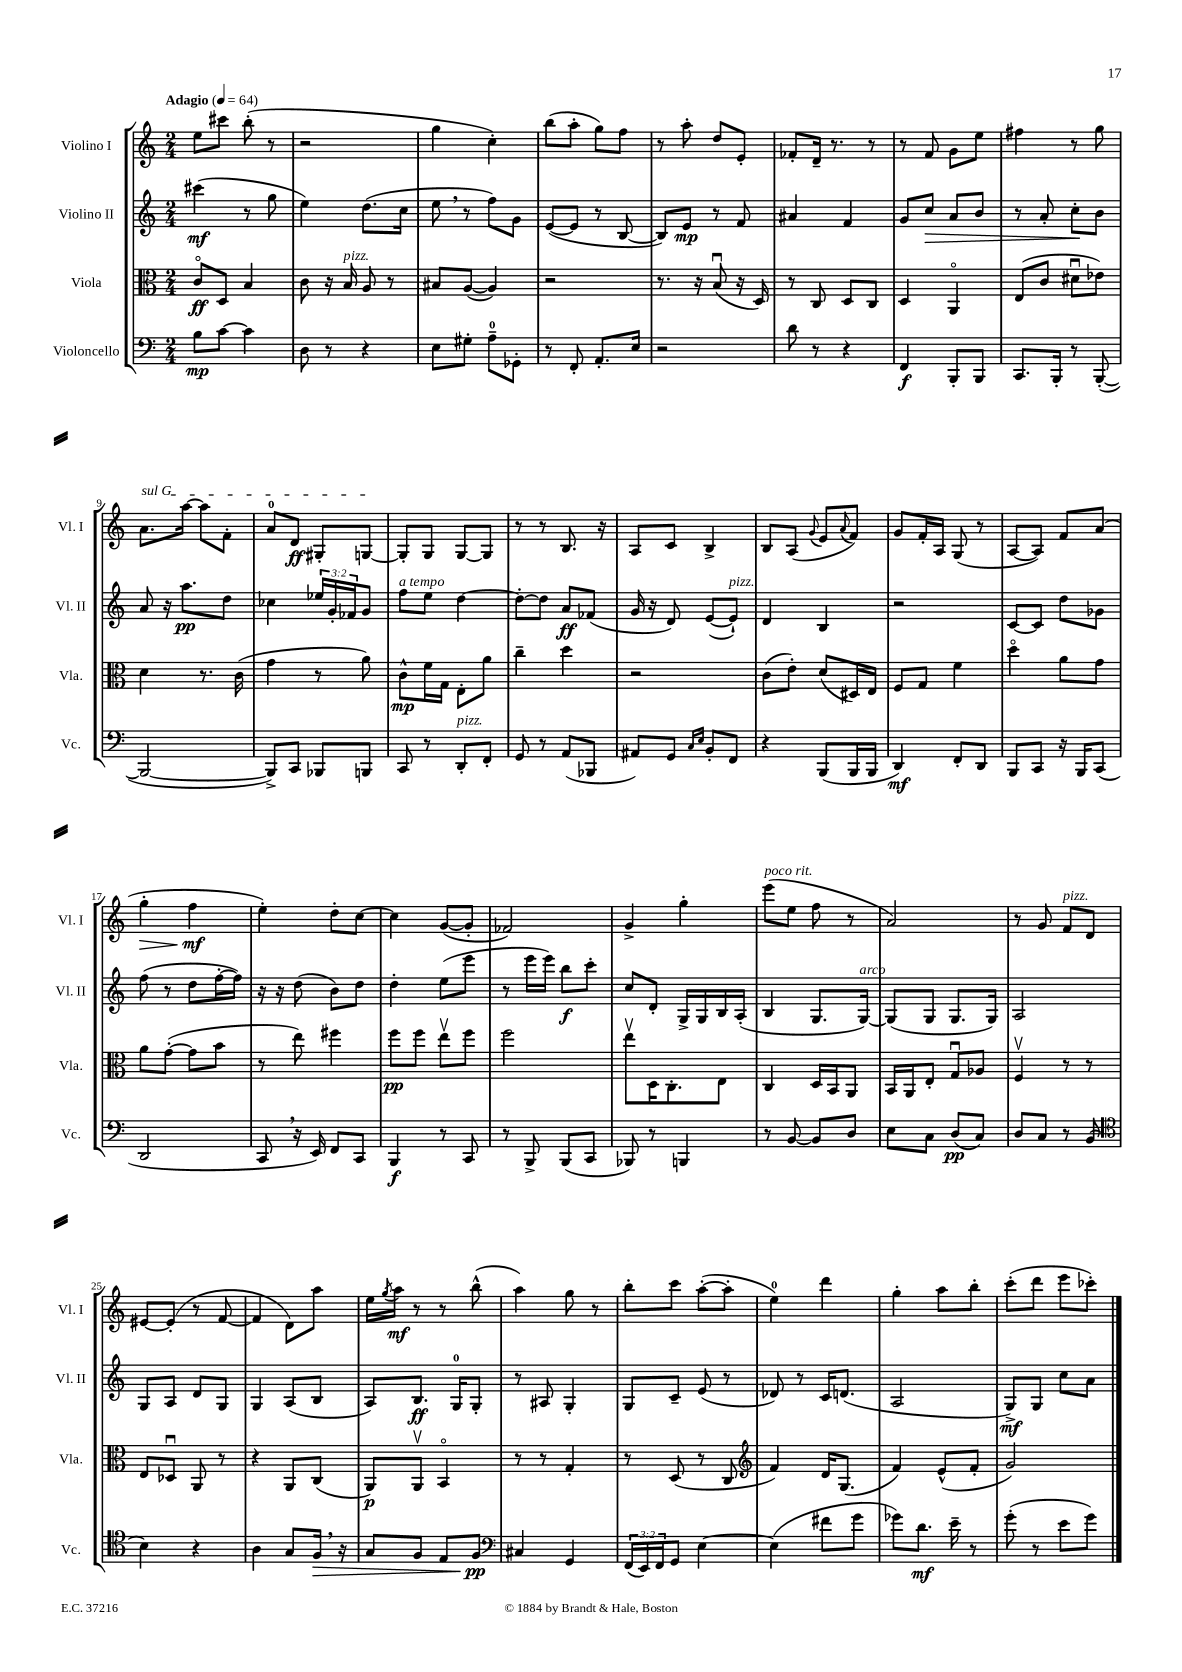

**kern	**dynam	**kern	**dynam	**kern	**dynam	**kern	**dynam
*part4	*part4	*part3	*part3	*part2	*part2	*part1	*part1
*staff4	*staff4	*staff3	*staff3	*staff2	*staff2	*staff1	*staff1
*I"Violoncello	*	*I"Viola	*	*I"Violino II	*	*I"Violino I	*
*I'Vc.	*	*I'Vla.	*	*I'Vl. II	*	*I'Vl. I	*
*clefF4	*	*clefC3	*	*clefG2	*	*clefG2	*
*k[]	*	*k[]	*	*k[]	*	*k[]	*
*M2/4	*	*M2/4	*	*M2/4	*	*M2/4	*
*MM64	*	*MM64	*	*MM64	*	*MM64	*
=1	=1	=1	=1	=1	=1	=1	=1
!	!	!	!	!	!	!LO:TX:a:B:t=Adagio	!
8B\L	mp	8c/L	ff	(4ccc#X\	mf	8ee\L	.
[8c\J	.	8D/J	.	.	.	8ccc#X\J	.
4c\]	.	4B/	.	8r	.	(8bb'\	.
.	.	.	.	8gg\	.	8r	.
=2	=2	=2	=2	=2	=2	=2	=2
8D\	.	8c\	.	4ee\)	.	2r	.
8r	.	16r	.	.	.	.	.
!	!	!LO:TX:a:i:t=pizz.	!	!	!	!	!
.	.	16B/	.	.	.	.	.
4r	.	8A/	.	(8.dd\L	.	.	.
.	.	8r	.	.	.	.	.
.	.	.	.	16cc\Jk	.	.	.
=3	=3	=3	=3	=3	=3	=3	=3
8E\L	.	8B#X/L	.	8ee,\	.	4gg\	.
8G#X'\J	.	([8A/J	.	8r	.	.	.
8A~\L	.	4A/])	.	8ff\L)	.	4cc'\)	.
8GG-X'\J	.	.	.	8g\J	.	.	.
=4	=4	=4	=4	=4	=4	=4	=4
8r	.	2r	.	([8e/L	.	(8bb\L	.
8FF'/	.	.	.	8e/J]	.	8aa'\J	.
8.AA'/L	.	.	.	8r	.	8gg\L)	.
.	.	.	.	[8B/	.	8ff\J	.
16E/Jk	.	.	.	.	.	.	.
=5	=5	=5	=5	=5	=5	=5	=5
2r	.	8.r	.	8B/L])	.	8r	.
.	.	.	.	8e/J	mp	8aa'\	.
.	.	16r	.	.	.	.	.
.	.	(8Bu/	.	8r	.	8dd/L	.
.	.	16r	.	8f/	.	8e'/J	.
.	.	16D/)	.	.	.	.	.
=6	=6	=6	=6	=6	=6	=6	=6
8d\	.	8r	.	4a#X/	.	8f-X'/L	.
8r	.	8C/	.	.	.	16d~/Jk	.
.	.	.	.	.	.	8.r	.
4r	.	8D/L	.	4f/	.	.	.
.	.	8C/J	.	.	.	8r	.
=7	=7	=7	=7	=7	=7	=7	=7
4FF/	f	4D/	.	8g/L	.	8r	.
!	!	!	!	!	!LO:HP:b	!	!
.	.	.	.	8cc/J	>	8f/	.
8BBB'/L	.	4AA/	.	8a/L	.	8g\L	.
8BBB/J	.	.	.	8b/J	.	8ee\J	.
=8	=8	=8	=8	=8	=8	=8	=8
8.CC/L	.	(8E/L	.	8r	.	4ff#X\	.
.	.	8c/J	.	8a'/	.	.	.
16BBB'/Jk	.	.	.	.	.	.	.
8r	.	8d#Xu\L	.	8cc'\L	.	8r	.
([8BBB'/	.	8e-X\J)	.	8b\J	]	8gg\	.
!!LO:LB:g=z
=9	=9	=9	=9	=9	=9	=9	=9
!	!	!	!	!	!	!LO:TX:a:i:t=sul G	!
2BBB/_	.	4d\	.	8a/	.	8.a\L	.
.	.	.	.	16r	.	.	.
.	.	.	.	8.aa\L	pp	[16aa\Jk	.
.	.	8.r	.	.	.	8aa\L]	.
.	.	.	.	8dd\J	.	8f'\J	.
.	.	(16c\	.	.	.	.	.
=10	=10	=10	=10	=10	=10	=10	=10
8BBB^/L])	.	4g\	.	4cc-X\	.	8a/L	.
8CC/J	.	.	.	.	.	8d/J	ff
8BBB-X/L	.	8r	.	24ee-X/LL	.	8G#X'/L	.
.	.	.	.	24g'/	.	.	.
.	.	.	.	24f-X/J	.	.	.
8BBBn/J	.	8a\)	.	8g/J	.	[8Gn/J	.
=11	=11	=11	=11	=11	=11	=11	=11
!	!	!	!	!LO:TX:a:i:t=a tempo	!	!	!
8CC/	.	8c^^\L	mp	8ff\L	.	8G'/L]	.
8r	.	16f\L	.	8ee\J	.	8G/J	.
.	.	16G\JJ	.	.	.	.	.
!LO:TX:a:i:t=pizz.	!	!	!	!	!	!	!
8DD'/L	.	8E'\L	.	[4dd\	.	[8G/L	.
8FF'/J	.	8a\J	.	.	.	8G/J]	.
=12	=12	=12	=12	=12	=12	=12	=12
8GG/	.	4cc~\	.	8dd'\L_	.	8r	.
8r	.	.	.	8dd\J]	.	8r	.
(8AA/L	.	4dd\	.	8a/L	ff	8.B/	.
8BBB-X/J	.	.	.	(8f-X/J	.	.	.
.	.	.	.	.	.	16r	.
=13	=13	=13	=13	=13	=13	=13	=13
8AA#X/L)	.	2r	.	16g/	.	8A/L	.
.	.	.	.	16r	.	.	.
8GG/J	.	.	.	8d/)	.	8c/J	.
16qqC/LL	.	.	.	.	.	.	.
16qqE/JJ	.	.	.	.	.	.	.
8BB'/L	.	.	.	([8e/L	.	4B^/	.
!	!	!	!	!LO:TX:a:i:t=pizz.	!	!	!
8FF/J	.	.	.	8e`/J])	.	.	.
=14	=14	=14	=14	=14	=14	=14	=14
4r	.	(8c\L	.	4d/	.	8B/L	.
.	.	8e'\J)	.	.	.	(8A/J	.
.	.	.	.	.	.	8qqg/	.
(8BBB/L	.	(8d/L	.	4B/	.	8e/L	.
.	.	.	.	.	.	8qqa/	.
16BBB/L	.	16D#X/L)	.	.	.	8f/J)	.
16BBB/JJ	.	16E/JJ	.	.	.	.	.
=15	=15	=15	=15	=15	=15	=15	=15
4DD/)	mf	8F/L	.	2r	.	8g/L	.
.	.	8G/J	.	.	.	16f'/L	.
.	.	.	.	.	.	16A/JJ	.
8FF'/L	.	4f\	.	.	.	(8G/	.
8DD/J	.	.	.	.	.	8r	.
=16	=16	=16	=16	=16	=16	=16	=16
8BBB/L	.	4dd\	.	[8c/L	.	[8A/L	.
8CC/J	.	.	.	8c/J]	.	8A/J])	.
16r	.	8a\L	.	8dd\L	.	8f/L	.
16BBB/KL	.	.	.	.	.	.	.
(8CC/J	.	8g\J	.	8g-X\J	.	(8a/J	.
!!LO:LB:g=z
=17	=17	=17	=17	=17	=17	=17	=17
!	!	!	!	!	!	!	!LO:HP:b
2DD/	.	8a\L	.	(8ff\	.	4gg'\	>
.	.	([8g'\J	.	8r	.	.	.
.	.	8g\L]	.	8dd\L	.	4ff\	mf
.	.	8b\J	.	[16ff'\L	.	.	.
.	.	.	.	16ff\JJ])	.	.	.
.	.	.	.	.	.	.	]
=18	=18	=18	=18	=18	=18	=18	=18
8CC,/	.	8r	.	16r	.	4ee'\)	.
.	.	.	.	16r	.	.	.
16r	.	8ee\)	.	(8dd\	.	.	.
16EE/)	.	.	.	.	.	.	.
8FF/L	.	4ff#X\	.	8b\L)	.	8dd'\L	.
8CC/J	.	.	.	8dd\J	.	[8cc\J	.
=19	=19	=19	=19	=19	=19	=19	=19
4BBB/	f	8ff\L	pp	4dd'\	.	4cc\]	.
.	.	8ff\J	.	.	.	.	.
8r	.	8eev\L	.	(8ee\L	.	([8g/L	.
8CC/	.	8ff\J	.	8eee\J	.	8g'/J]	.
=20	=20	=20	=20	=20	=20	=20	=20
8r	.	2ff\	.	8r	.	2f-X/)	.
8BBB^/	.	.	.	16eee\LL	.	.	.
.	.	.	.	16eee\JJ)	.	.	.
(8BBB/L	.	.	.	8bb\L	f	.	.
8CC/J	.	.	.	8ccc'\J	.	.	.
=21	=21	=21	=21	=21	=21	=21	=21
8BBB-X/)	.	8eev\L	.	8cc/L	.	4g^/	.
8r	.	16D\K	.	8d'/J	.	.	.
.	.	8.C'\	.	.	.	.	.
4BBBn/	.	.	.	16G^/LL	.	4gg'\	.
.	.	.	.	16G/	.	.	.
.	.	8E\J	.	16B/	.	.	.
.	.	.	.	(16A'/JJ	.	.	.
=22	=22	=22	=22	=22	=22	=22	=22
!	!	!	!	!	!	!LO:TX:a:i:t=poco rit.	!
8r	.	4C/	.	4B/	.	(8eee\L	.
[8BB/	.	.	.	.	.	8ee\J	.
8BB/L]	.	16D/LL	.	8.G/L	.	8ff\	.
.	.	16BB/J	.	.	.	.	.
8D/J	.	8AA/J	.	.	.	8r	.
!	!	!	!	!LO:TX:a:i:t=arco	!	!	!
.	.	.	.	[16G/Jk)	.	.	.
=23	=23	=23	=23	=23	=23	=23	=23
8E\L	.	16BB/LL	.	(8G/L]	.	2a/)	.
.	.	16AA/J	.	.	.	.	.
8C\J	.	8E'/J	.	8G/J	.	.	.
(8D/L	pp	8Gu/L	.	8.G/L	.	.	.
8C/J)	.	8A-X/J	.	.	.	.	.
.	.	.	.	16G/Jk)	.	.	.
=24	=24	=24	=24	=24	=24	=24	=24
8D/L	.	4Fv/	.	2A/	.	8r	.
8C/J	.	.	.	.	.	8g/	.
!	!	!	!	!	!	!LO:TX:a:i:t=pizz.	!
8r	.	8r	.	.	.	8f/L	.
(8BB/	.	8r	.	.	.	8d/J	.
!!LO:LB:g=z
=25	=25	=25	=25	=25	=25	=25	=25
*clefC4	*	*	*	*	*	*	*
4B\)	.	8E/L	.	8G/L	.	[8e#X/L	.
.	.	8D-Xu/J	.	8A/J	.	(8e#'/J]	.
4r	.	8AA/	.	8d/L	.	8r	.
.	.	8r	.	8G/J	.	[8f/	.
=26	=26	=26	=26	=26	=26	=26	=26
4A\	.	4r	.	4G/	.	4f/]	.
8G/L	.	8AA/L	.	(8A/L	.	8d\L)	.
!	!LO:HP:b	!	!	!	!	!	!
16F,/Jk	>	(8C/J	.	8B/J	.	8aa\J	.
16r	.	.	.	.	.	.	.
=27	=27	=27	=27	=27	=27	=27	=27
8G/L	.	8AA/L)	p	8A/L)	.	16ee\LL	.
.	.	.	.	.	.	8qgg/	.
.	.	.	.	.	.	16aa\JJ	mf
8F/J	.	8AAv/J	.	8.B/J	ff	8r	.
8E/L	.	4BB/	.	.	.	8r	.
.	.	.	.	16G/KL	.	.	.
8F/J	pp	.	.	8G'/J	.	(8bb^^\	.
.	]	.	.	.	.	.	.
=28	=28	=28	=28	=28	=28	=28	=28
*clefF4	*	*	*	*	*	*	*
4C#X/	.	8r	.	8r	.	4aa\)	.
.	.	8r	.	8A#X/	.	.	.
4GG/	.	4G'/	.	4G'/	.	8gg\	.
.	.	.	.	.	.	8r	.
=29	=29	=29	=29	=29	=29	=29	=29
(24FF/LL	.	8r	.	8G/L	.	8bb'\L	.
24EE/)	.	.	.	.	.	.	.
24FF/J	.	.	.	.	.	.	.
8GG/J	.	(8D/	.	8c~/J	.	8ccc\J	.
[4E\	.	8r	.	(8e/	.	([8aa'\L	.
.	.	8C/	.	8r	.	8aa'\J]	.
=30	=30	=30	=30	=30	=30	=30	=30
*	*	*clefG2	*	*	*	*	*
(4E\]	.	4f/)	.	8d-X/)	.	4ee\)	.
.	.	.	.	8r	.	.	.
8f#X\L	.	16d/KL	.	16c/KL	.	4ddd\	.
.	.	(8.G/J	.	(8.dn/J	.	.	.
8g\J	.	.	.	.	.	.	.
=31	=31	=31	=31	=31	=31	=31	=31
8g-X\L)	.	4f/)	.	2A/	.	4gg'\	.
8.d\J	mf	.	.	.	.	.	.
.	.	(8e^^/L	.	.	.	8aa\L	.
16e~\	.	.	.	.	.	.	.
8r	.	8f'/J	.	.	.	8bb'\J	.
=32	=32	=32	=32	=32	=32	=32	=32
(8g'\	.	2g/)	.	8G^/L)	mf	(8ccc'\L	.
8r	.	.	.	8G/J	.	8ddd\J	.
8e\L	.	.	.	8cc\L	.	8eee\L	.
8g\J)	.	.	.	8a\J	.	8ccc-X'\J)	.
==	==	==	==	==	==	==	==
*-	*-	*-	*-	*-	*-	*-	*-
